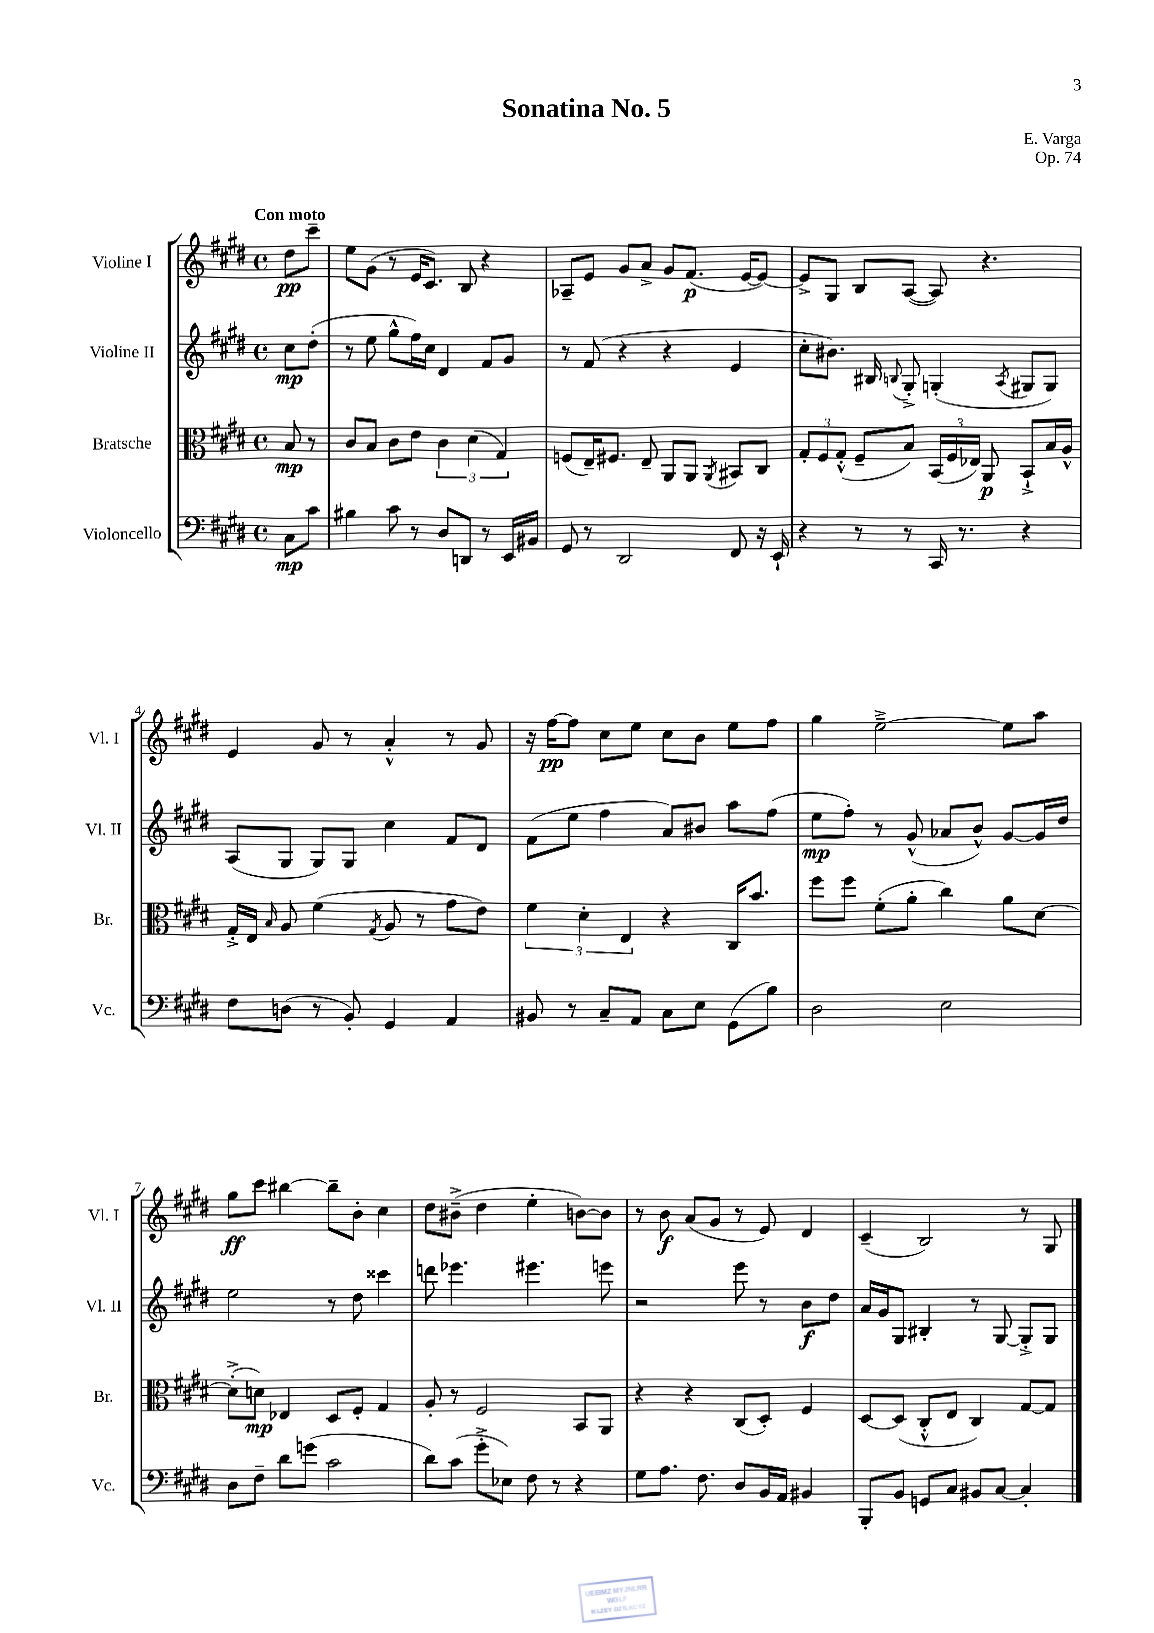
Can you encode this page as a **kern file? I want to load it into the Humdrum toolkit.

**kern	**kern	**kern	**kern
*staff4	*staff3	*staff2	*staff1
*clefF4	*clefC3	*clefG2	*clefG2
*k[f#c#g#d#]	*k[f#c#g#d#]	*k[f#c#g#d#]	*k[f#c#g#d#]
*M4/4	*M4/4	*M4/4	*M4/4
*met(c)	*met(c)	*met(c)	*met(c)
8C#\L	8B/	8cc#\L	8dd#\L
8c#\J	8r	(8dd#'\J	8ccc#~\J
=	=	=	=
4B#\	8c#/L	8r	8ee\L
.	8B/J	8ee\	(8g#\J
8c#\	8c#\L	8gg#^^\L	8r
8r	8e\J	16ff#\L)	16e/LK
.	.	16cc#\JJ	8.c#/J)
8D#/L	6c#\	4d#/	.
8DD/J	.	.	8B/
.	(6d#\	.	.
8r	.	8f#/L	4r
.	6G#/)	.	.
16EE/LL	.	8g#/J	.
16BB#/JJ	.	.	.
=	=	=	=
8GG#/	(8F/L	8r	8A-~/L
8r	16E~/K)	(8f#/	8e/J
.	8.F#/J	.	.
2DD#/	.	4r	8g#/L
.	8E~/	.	8a^/J
.	8AA/L	4r	8g#/L
.	8AA/J	.	(8.f#/J
.	8qAA/	.	.
8FF#/	8BB#/L	4e/	.
.	.	.	[16e/LK
16r	8C#/J	.	8e/_J)
16EE`/	.	.	.
=	=	=	=
4r	12G#'/L	8cc#'\L	8e^/]L
.	12F#/	.	.
.	.	8.b#\J)	8G#/J
.	(12G#'^^/J	.	.
8r	8F#~/L	.	8B/L
.	.	16B#/	.
.	.	8qqB/	.
8r	8B/J)	8G#'^/	([8A/J
16CC#/	(24BB/LL	(4G'/	8A/])
.	24F#/	.	.
8.r	.	.	.
.	24E-/JJ)	.	.
.	8AA/	.	4.r
.	.	8qA/	.
4r	8BB`^/L	8G#/L	.
.	16B/L	8G#/J)	.
.	16A^^/JJ	.	.
=	=	=	=
8F#\L	16G#'^/LL	(8A/L	4e/
.	16E/JJ	.	.
.	16qqB/	.	.
(8D\J	8A/	8G#/J	.
8r	(4f#\	8G#/L)	8g#/
8BB'/)	.	8G#/J	8r
.	8qG#/	.	.
4GG#/	8A/	4cc#\	4a'^^/
.	8r	.	.
4AA/	8g#\L	8f#/L	8r
.	8e\J)	8d#/J	8g#/
=	=	=	=
8BB#/	6f#\	(8f#\L	16r
.	.	.	[16ff#\LK
8r	.	8ee\J	8ff#\]J
.	6d#'\	.	.
8C#~/L	.	4ff#\	8cc#\L
.	6E/	.	.
8AA/J	.	.	8ee\J
8C#\L	4r	8a/L)	8cc#\L
8E\J	.	8b#/J	8b\J
(8GG#\L	16C#/LK	8aa\L	8ee\L
.	8.b/J	.	.
8B\J)	.	(8ff#\J	8ff#\J
=	=	=	=
2D#\	8ff#\L	8ee\L	4gg#\
.	8ff#\J	8ff#'\J)	.
.	(8f#'\L	8r	[2ee~^\
.	8a'\J	(8g#^^/	.
2E\	4cc#\)	8a-/L	.
.	.	8b^^/J)	.
.	8a\L	[8g#/L	8ee\]L
.	[8d#\J	16g#/]L	8aa\J
.	.	16dd#/JJ	.
=	=	=	=
8D#\L	(8d#'^\]L	2ee\	8gg#\L
8F#~\J	8d\J)	.	8ccc#\J
8d#\L	4E-/	.	[4bb#\
(8g\J	.	.	.
2c#\	8D#/L	8r	8bb#~\]L
.	8F#'/J	8dd#\	8b'\J
.	4G#/	4ccc##\	4cc#\
=	=	=	=
8d#\L)	8A'/	8ddd\	8dd#\L
(8c#\J	8r	4.eee-\	(8b#~^\J
8g#'^\L	2F#/	.	4dd#\
8E-\J)	.	.	.
8F#\	.	4.eee#\	4ee'\
8r	.	.	.
4r	8BB/L	.	[8b\L)
.	8AA/J	8eee\	8b\]J
=	=	=	=
8G#\L	4r	2r	8r
8.A\J	.	.	8b\
.	4r	.	(8a/L
8.F#\	.	.	.
.	.	.	8g#/J
8D#/L	(8C#/L	8eee\	8r
16BB/L	8D#'/J)	8r	8e/)
16AA/JJ	.	.	.
4BB#/	4F#/	8b\L	4d#/
.	.	8dd#\J	.
=	=	=	=
8BBB'/L	[8D#/L	16a/LL	(4c#~/
.	.	16g#/J	.
8BB/J	(8D#/]J	8G#/J	.
8GG/L	8C#'^^/L	4B#'/	2B/)
8C#/J	8E/J	.	.
8BB#/L	4C#/)	8r	.
[8C#/J	.	[8G#/	.
4C#'/]	[8G#/L	8G#'^/]L	8r
.	8G#/]J	8G#/J	8G#/
==	==	==	==
*-	*-	*-	*-
